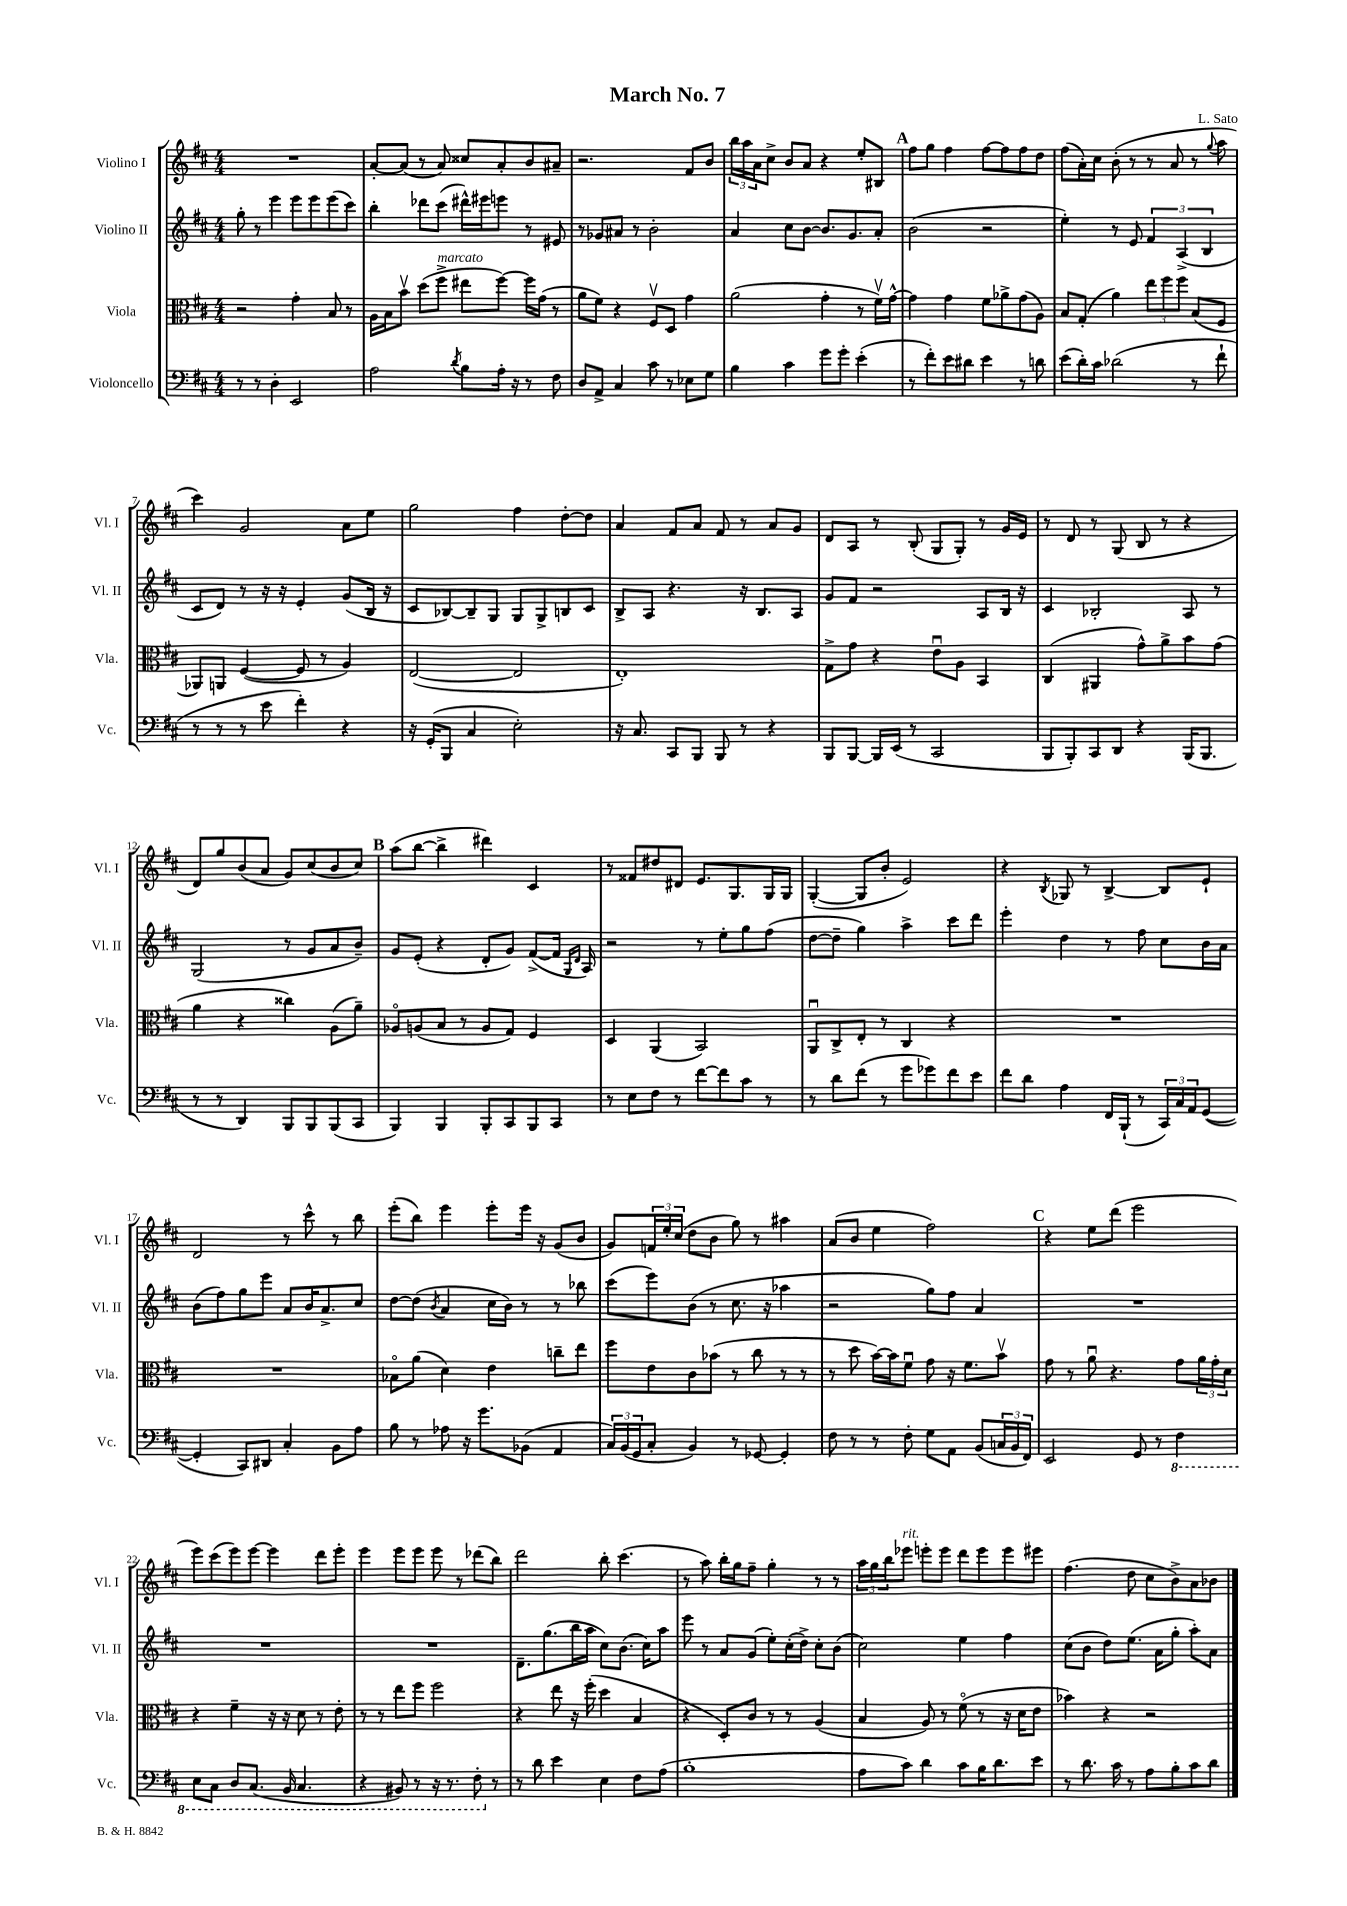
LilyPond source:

\header { title = "March No. 7" composer = "L. Sato" }
<<
\new StaffGroup <<
\new Staff = "s0" \with { instrumentName = "Violino I" shortInstrumentName = "Vl. I" } {
    \clef treble \key d \major \numericTimeSignature \time 4/4
    R1 |
    a'8~-. a'8( r8 a'8) cisis''8 a'8-. b'8 ais'8-- |
    r2. fis'8 b'8 |
    \tuplet 3/2 { b''16 a''16 a'16 } cis''8-> b'8 a'8 r4 e''8-. bis8 |
    \mark \markup { \bold "A" } fis''8 g''8 fis''4 fis''8~ fis''8 fis''8 d''8 |
    fis''8( a'16-.) cis''16 b'8-.( r8 r8 a'8 r8 \appoggiatura { g''8 } a''8 |
    cis'''4) g'2 a'8 e''8 |
    g''2 fis''4 d''8~-. d''8 |
    a'4 fis'8 a'8 fis'8 r8 a'8 g'8 |
    d'8 a8 r8 b8-.( g8 g8-.) r8 g'16 e'16 |
    r8 d'8 r8 g8( b8 r8 r4 |
    d'8) g''8 b'8( a'8 g'8) cis''8( b'8 cis''8) |
    \mark \markup { \bold "B" } a''8( b''8~ b''4-> dis'''4) cis'4 |
    r8 fisis'8 dis''8 dis'8 e'8. g8. g16 g16 |
    g4~-.( g8 b'8-. e'2) |
    r4 \acciaccatura { b8 } ges8 r8 b4~-> b8 e'8-! |
    d'2 r8 cis'''8-^ r8 b''8 |
    e'''8-.( b''8) e'''4 e'''8-. e'''16 r16 g'8( b'8 |
    g'8) \tuplet 3/2 { f'16 e''16-. cis''16( } d''8 b'8 g''8) r8 ais''4 |
    a'8( b'8 e''4 fis''2) |
    \mark \markup { \bold "C" } r4 e''8 d'''8( e'''2 |
    e'''8) cis'''8( e'''8) e'''8~ e'''4 d'''8 e'''8-. |
    e'''4 e'''8 e'''8 e'''8 r8 des'''8( b''8) |
    d'''2 b''8-. cis'''4.( |
    r8 a''8) b''16-. g''16 fis''8-- g''4-. r8 r8 |
    \tuplet 3/2 { a''16 g''16 b''16 } ees'''8^\markup { \italic "rit." } e'''8-. e'''8 d'''8 e'''8 e'''8 eis'''8 |
    fis''4.( d''8 cis''8 b'8->) a'8 bes'8 \bar "|." |
}
\new Staff = "s1" \with { instrumentName = "Violino II" shortInstrumentName = "Vl. II" } {
    \clef treble \key d \major \numericTimeSignature \time 4/4
    g''8-. r8 e'''4 e'''8 e'''8 e'''8( cis'''8) |
    b''4-. des'''8 cis'''8( dis'''16-^) eis'''16 e'''8 r8 eis'8 |
    r8 ges'8 ais'8 r8 b'2-. |
    a'4 cis''8 b'8~ b'8. g'8. a'8-. |
    \mark \markup { \bold "A" } b'2( r2 |
    e''4-.) r8 e'8 \tuplet 3/2 { fis'4 a4->( b4 } |
    cis'8 d'8) r8 r16 r16 e'4-. g'8( b16 r16 |
    cis'8 bes8~) bes8-- g8 g8 g8-> b8 cis'8 |
    b8-> a8 r4. r16 b8. a8 |
    g'8 fis'8 r2 a8 b16 r16 |
    cis'4 bes2-. a8 r8 |
    g2( r8 g'8 a'8 b'8--) |
    \mark \markup { \bold "B" } g'8 e'8-.( r4 d'8-. g'8) fis'8~->( fis'16 \grace { g16 d'16 } a16) |
    r2 r8 e''8-. g''8 fis''8( |
    d''8~ d''8-- g''4) a''4-> cis'''8 d'''8 |
    e'''4-. d''4 r8 fis''8 cis''8 b'16 a'16 |
    b'8( fis''8) g''8 e'''8 a'8 b'16 a'8.-> cis''8 |
    d''8~ d''8( \acciaccatura { b'8 } a'4 cis''16 b'16) r8 r8 bes''8 |
    cis'''8( e'''8) b'8( r8 cis''8. r16 aes''4 |
    r2 g''8) fis''8 a'4 |
    \mark \markup { \bold "C" } R1 |
    R1 |
    R1 |
    d'8.-- g''8.( b''16 a''16 cis''8) b'8.( cis''16) a''8 |
    e'''8 r8 a'8 g'8( e''8-.) cis''16-.( d''16->) cis''8-. b'8( |
    cis''2) e''4 fis''4 |
    cis''8( b'8 d''8) e''8.( a'16 g''8-. a''8-.) a'8 \bar "|." |
}
\new Staff = "s2" \with { instrumentName = "Viola" shortInstrumentName = "Vla." } {
    \clef alto \key d \major \numericTimeSignature \time 4/4
    r2 g'4-. b8 r8 |
    a16 b16 b'8\upbow d''8( fis''8->^\markup { \italic "marcato" } eis''8 fis''8~) fis''16 g'16( r8 |
    a'8 fis'8) r4 fis8\upbow d8 g'4 |
    a'2( g'4-. r8 fis'16\upbow) g'16~-^ |
    \mark \markup { \bold "A" } g'4 g'4 fis'8 aes'8-> g'8( a8) |
    b8 g8-.( a'4) \tuplet 3/2 { e''8 fis''8 fis''8 } b8( fis8 |
    aes,8) a,8 fis4~( fis8 r8 a4) |
    e2~( e2 |
    e1-.) |
    g8-> g'8 r4 e'8\downbow a8 b,4 |
    cis4( ais,4 g'8-^) a'8-> b'8 g'8( |
    a'4 r4 cisis''4) a8( a'8--) |
    \mark \markup { \bold "B" } aes8\flageolet a8( b8 r8 a8 g8) fis4 |
    d4 a,4( b,2) |
    a,8\downbow cis8-> e8-. r8 cis4 r4 |
    R1 |
    R1 |
    bes8\flageolet a'8( d'4) e'4 c''8-- e''8 |
    fis''8 e'8 cis'8 bes'8( r8 cis''8 r8 r8 |
    r8 d''8 b'16~) b'16 fis'8\downbow g'8 r16 fis'8. b'8\upbow |
    \mark \markup { \bold "C" } g'8 r8 a'8\downbow r4. g'8 \tuplet 3/2 { a'16 g'16-. d'16 } |
    r4 fis'4-- r16 r16 d'8 r8 e'8-. |
    r8 r8 e''8 fis''8 fis''2 |
    r4 e''8 r16 fis''16-.( d''4 b4 |
    r4 d8-.) cis'8 r8 r8 a4( |
    b4 a8) r8 fis'8\flageolet( r8 r16 d'16 e'8 |
    bes'4) r4 r2 \bar "|." |
}
\new Staff = "s3" \with { instrumentName = "Violoncello" shortInstrumentName = "Vc." } {
    \clef bass \key d \major \numericTimeSignature \time 4/4
    r8 r8 d4-. e,2 |
    a2 \acciaccatura { d'8 } b8 a16-. r16 r8 fis8 |
    d8 a,8-> cis4 cis'8 r8 ees8 g8 |
    b4 cis'4 g'8 g'8-. e'4-.( |
    \mark \markup { \bold "A" } r8 fis'8-.) e'8 dis'8 e'4 r8 d'8 |
    e'8( d'16-.) cis'16 des'2( r8 fis'8-! |
    r8 r8 r8 e'8 fis'4-.) r4 |
    r16 g,16-.( b,,8 cis4 e2-.) |
    r16 cis8. cis,8 b,,8 b,,8 r8 r4 |
    b,,8 b,,8~ b,,16 e,16( r8 cis,2 |
    b,,8 b,,8-.) cis,8 d,8 r4 b,,16( b,,8. |
    r8 r8 d,4) b,,8 b,,8 b,,8( cis,8 |
    \mark \markup { \bold "B" } b,,4) b,,4 b,,8-. cis,8 b,,8 cis,8 |
    r8 e8 fis8 r8 fis'8~ fis'8 cis'8 r8 |
    r8 d'8 fis'8( r8 g'8 ges'8) fis'8 e'8 |
    fis'8 d'8 a4 fis,16 b,,16-!( r8 \tuplet 3/2 { cis,16) cis16 a,16 } g,8~( |
    g,4-. cis,8) dis,8 cis4-. b,8 a8 |
    b8 r8 aes8 r16 g'8. bes,8( a,4 |
    \tuplet 3/2 { cis16) b,16( g,16 } cis8-. b,4) r8 ges,8~ ges,4-. |
    fis8 r8 r8 fis8-. g8 a,8 b,8( \tuplet 3/2 { c16 b,16 fis,16) } |
    \mark \markup { \bold "C" } e,2 g,8 r8 \ottava #-1 fis,4 |
    e,8 cis,8 d,8 cis,8.( b,,16 cis,4. |
    r4 bis,,8) r8 r16 r8. fis,8-. \ottava #0 r8 |
    r8 d'8 e'4 e4 fis8 a8( |
    b1-. |
    a8 cis'8) d'4 cis'8 b16 d'8. e'8 |
    r8 d'8. cis'16 r8 a8 b8-. cis'8 d'8 \bar "|." |
}
>>
>>
